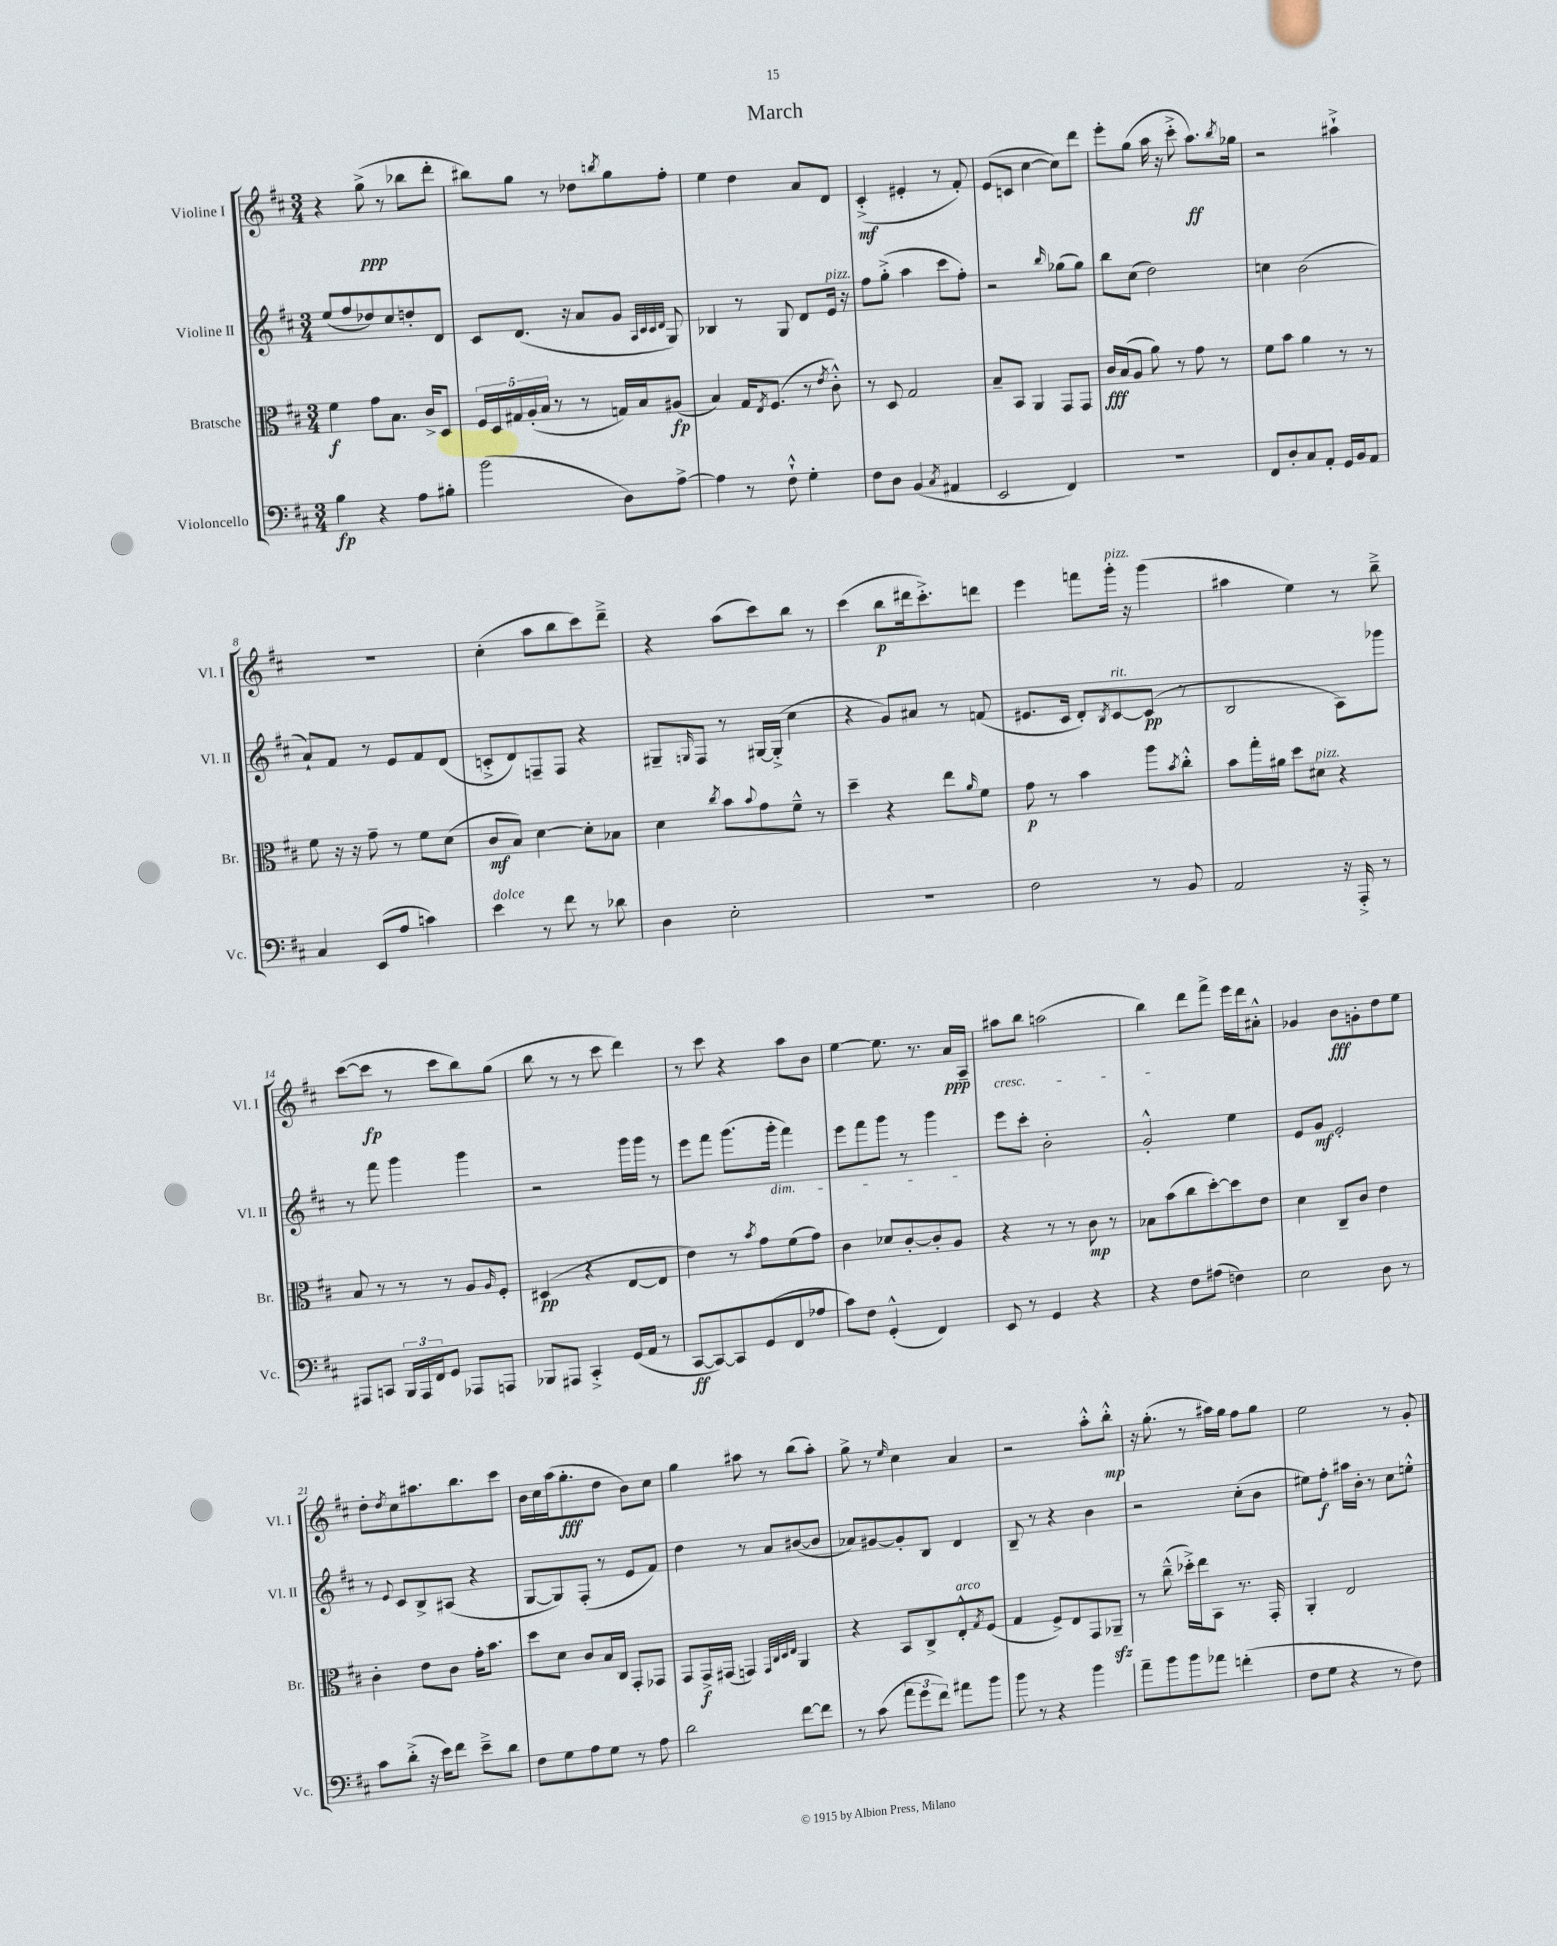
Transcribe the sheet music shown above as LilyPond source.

\header { title = "March" }
<<
\new StaffGroup <<
\new Staff = "s0" \with { instrumentName = "Violine I" shortInstrumentName = "Vl. I" } {
    \clef treble \key d \major \numericTimeSignature \time 3/4
    r4 g''8->\ppp( r8 bes''8 d'''8-. |
    bis''8) g''8 r8 des''8 \acciaccatura { b''8 } g''8 fis''8-. |
    e''4 d''4 a'8 d'8 |
    cis'4-.->\mf( eis'4-. r8 fis'8-.) |
    e'8( c'8 cis''4~ cis''8) d'''8 |
    e'''8-. g''8( a''16 r16 cis'''8-.-> a''8.\ff) \acciaccatura { b''8 } ges''16 |
    r2 ais''4-!-> |
    R2. |
    cis''4-.( a''8 b''8 cis'''8) d'''8---> |
    r4 a''8( cis'''8) b''8 r8 |
    cis'''4( b''8\p dis'''16 cis'''8.-.->) d'''8 |
    e'''4 f'''8 g'''16-.^\markup { \italic "pizz." } r16 g'''4( |
    ais''4 e''4) r8 b''8---> |
    cis'''8~( cis'''8\fp r8 cis'''8 b''8) g''8( |
    b''8 r8 r8 cis'''8 d'''4) |
    r8 cis'''8 r4 a''8 b'8 |
    e''4~ e''8. r8. a'16\ppp a16-- |
    ais''8\cresc b''8 a''2( |
    b''4\!) d'''8 fis'''8-> e'''16 d'''16 ais'8-.-^ |
    ges'4 b'8\fff g'8-. d''8 e''8 |
    d''8-. \acciaccatura { d''8 } cis''8 ais''8. b''8. cis'''8 |
    b'16 cis''16 a''16( g''8.-.\fff d''8 b'8) cis''8 |
    g''4 ais''8 r8 b''8( ais''8-.) |
    g''8-> r8 \grace { e''16 } cis''4 a'4 |
    r2 a''8-.-^ b''8-.-^\mp |
    r16 g''8.-.( r8 ais''16) g''16 fis''8 g''8 |
    e''2 r8 g'8-. \bar "|." |
}
\new Staff = "s1" \with { instrumentName = "Violine II" shortInstrumentName = "Vl. II" } {
    \clef treble \key d \major \numericTimeSignature \time 3/4
    e''8( fis''8 des''8) cis''8 d''8-. d'8 |
    cis'8 d'8.( r16 a'8 g'8 \grace { a32 cis'32 cis'32 d'32 } g8) |
    bes4 r8 g8 d'8 e'16^\markup { \italic "pizz." } r16 |
    fis''8 g''8-.->( a''4 cis'''8 fis''8-.) |
    r2 \grace { b''16 } ges''8( ges''8) |
    b''8 cis''8( d''2) |
    c''4 b'2( |
    a'8-!) fis'8 r8 e'8 fis'8 d'8( |
    c'8-.-> d'8) f8-- f8 r4 |
    gis8-- \grace { g16 } fis8 r8 gis16~ gis16-.->( cis''4 |
    r4 g'8) ais'8 r8 f'8( |
    eis'8. cis'16 d'8-.) \acciaccatura { b8 } cis'8~^\markup { \italic "rit." } cis'8\pp( r8 |
    b2 a8) ges'''8 |
    r8 fis'''8 g'''4 g'''4 |
    r2 g'''16 g'''16 r8 |
    e'''8 fis'''8 g'''8.( g'''16-.\dim fis'''4) |
    e'''8 fis'''8 g'''8 r8 g'''4\! |
    e'''8 cis'''8-. b'2-. |
    g'2-.-^ e''4 |
    e'8 g'8\mf e'2-. |
    r8 \appoggiatura { e'8 } cis'8 b8-> ais8( r4 |
    g8~ g8) fis8-.( r8 e'8 fis'8) |
    d''4 r8 a'8 bis'8~( bis'8 |
    aes'8) gis'8~ gis'8-. b8 d'4 |
    b8-- r8 r4 b'4 |
    r2 cis''8-.( b'8 |
    eis''8) fis''8-.\f ais''16 b'16-. r8 cis''8 e''8-.-^ \bar "|." |
}
\new Staff = "s2" \with { instrumentName = "Bratsche" shortInstrumentName = "Br." } {
    \clef alto \key d \major \numericTimeSignature \time 3/4
    fis'4\f g'8 b8. cis'16-> d8 |
    \tuplet 5/4 { fis16 d16 gis16 a16-.( b16 } r8 r8 g16) b16 ais8\fp( |
    b4) g16 \acciaccatura { e8 } fis8.( r8 \acciaccatura { e'8 } cis'8-.-^) |
    r8 d8 g2 |
    b8-- b,8 a,4 g,8 g,8 |
    cis'16\fff b16( a8 a'8) r8 g'8 r8 |
    fis'8 b'8 a'4 r8 r8 |
    fis'8 r16 r16 g'8-- r8 fis'8 d'8( |
    cis'8\mf b8) d'4~ d'8-. bes8 |
    d'4 \acciaccatura { cis''8 } b'8 \appoggiatura { b'8 } g'8 fis'8---^ r8 |
    d''4-- r4 e''8 \grace { a'16 } fis'8 |
    g'8\p r8 b'4 a''8 \acciaccatura { b'8 } cis''8-.-^ |
    b'8 g''16-. ais'16 d''8 dis'8^\markup { \italic "pizz." } r4 |
    b8 r8 r8 r8 a8 \grace { a16 } fis8-. |
    dis4\pp( r4 e8~ e8 |
    e'4) r8 \acciaccatura { b'8 } g'8 fis'8( g'8) |
    cis'4 des'8 cis'8~-. cis'8-. a8 |
    r4 r8 r8 cis'8\mp r8 |
    bes8 b'8( cis''8 d''8~-.) d''8 e'8 |
    d'4 cis8-- cis'8 e'4 |
    cis'4-. e'8 cis'8 g'16-. b'8. |
    d''8 d'8 cis'8 b16 cis16 g,8-. ges,8 |
    g,8 g,16->\f gis,16( g,4) \grace { g,32 cis32 d32 e32 } a,4 |
    r4 b,8 cis8-> e8-.-^^\markup { \italic "arco" } \acciaccatura { g8 } fis8( |
    g4 fis8->) e8 g,8 aes,8--\sfz |
    r8 cis''8---^( des''16-.->) e''16 b,8 r8. g,16-. |
    a,4-. e2 \bar "|." |
}
\new Staff = "s3" \with { instrumentName = "Violoncello" shortInstrumentName = "Vc." } {
    \clef bass \key d \major \numericTimeSignature \time 3/4
    b4\fp r4 a8 bis8-. |
    b'2( d8) a8~-> |
    a4 r8 fis8-!-^ g4-. |
    fis8 d8 b,4( \acciaccatura { cis8 } ais,4 |
    e,2 fis,4) |
    R2. |
    fis,8 d8-. cis8 a,8-. g,16 b,16 a,8 |
    cis4 e,8( a8 c'4) |
    e'4^\markup { \italic "dolce" } r8 fis'8 r8 des'8 |
    d4 e2-. |
    R2. |
    fis2 r8 b,8 |
    a,2 r16 a,,16-.-> r8 |
    ais,,8 c,8 \tuplet 3/2 { b,,16 ais,,16 fis,16 } g,8 aes,,8 a,,8 |
    bes,,8 ais,,8 cis,4-.-> g,16( a,16 r8 |
    cis,8~\ff cis,8~) cis,8 g,8( fis,8 aes8 |
    cis'8) fis8 g,4-.-^( fis,4) |
    e,8 r8 g,4 r4 |
    r4 fis8 ais8( f4) |
    e2 d8 r8 |
    cis'8 d'8-.->( r16 e'16) fis'8 e'8---> d'8 |
    fis8 g8 a8 g8 r8 a8 |
    d'2 fis'8~ fis'8 |
    r8 cis'8( \tuplet 3/2 { a'8 g'8 fis'8) } ais'8 b'8 |
    b'8 r8 r4 b'4 |
    a'8-- b'8 b'8 aes'8 f'4-.( |
    fis8 g8 r4 r8 fis8) \bar "|." |
}
>>
>>
